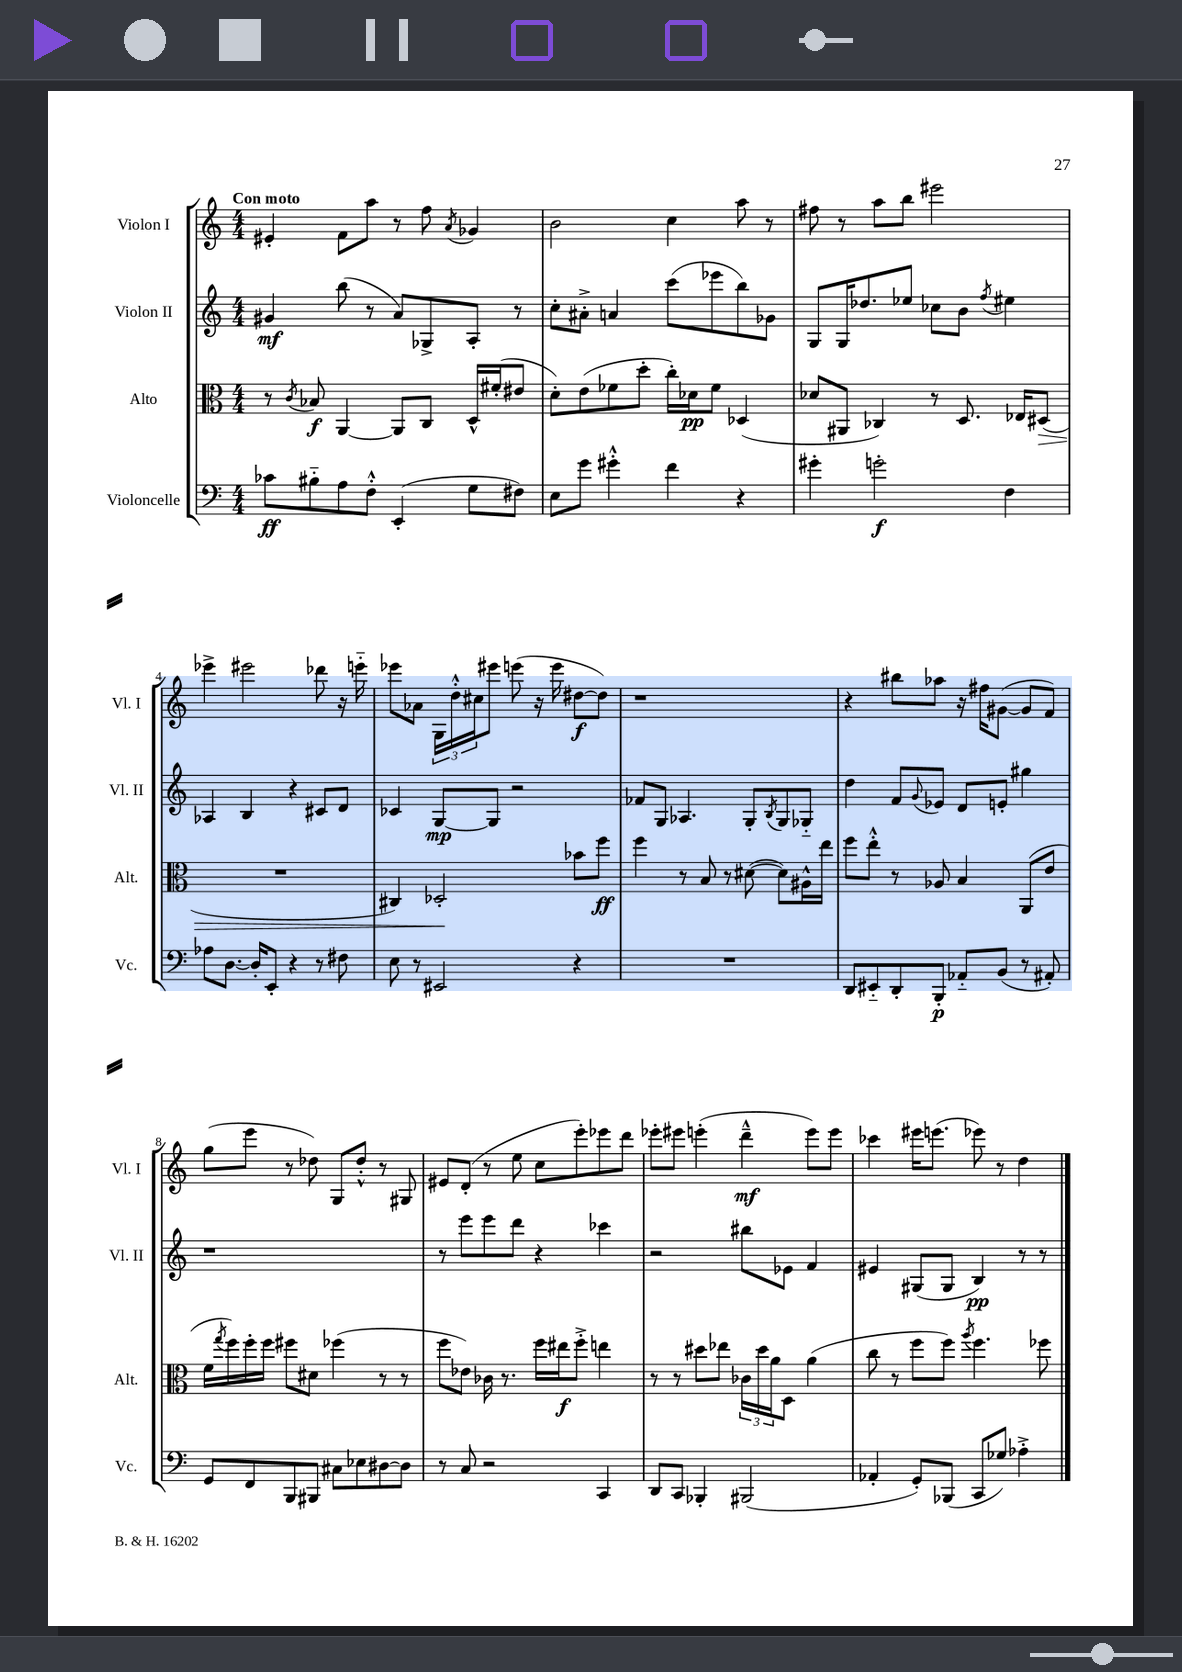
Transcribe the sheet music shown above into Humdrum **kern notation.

**kern	**dynam	**kern	**dynam	**kern	**dynam	**kern	**dynam
*part4	*part4	*part3	*part3	*part2	*part2	*part1	*part1
*staff4	*staff4	*staff3	*staff3	*staff2	*staff2	*staff1	*staff1
*I"Violoncelle	*	*I"Alto	*	*I"Violon II	*	*I"Violon I	*
*I'Vc.	*	*I'Alt.	*	*I'Vl. II	*	*I'Vl. I	*
*clefF4	*	*clefC3	*	*clefG2	*	*clefG2	*
*k[]	*	*k[]	*	*k[]	*	*k[]	*
*M4/4	*	*M4/4	*	*M4/4	*	*M4/4	*
=1	=1	=1	=1	=1	=1	=1	=1
!	!	!	!	!	!	!LO:TX:a:B:t=Con moto	!
8c-X\L	ff	8r	.	4g#X/	mf	4e#X'/	.
.	.	8qc/	.	.	.	.	.
8B#X\	.	8B-X/	f	.	.	.	.
8A\	.	[4AA/	.	(8bb\	.	8f\L	.
8F'^^\J	.	.	.	8r	.	8aa\J	.
(4EE'/	.	8AA/L]	.	8a/L)	.	8r	.
.	.	8C/J	.	8G-X^/	.	8ff\	.
.	.	.	.	.	.	8qa/	.
8G\L	.	16D^^/LL	.	8A'/J	.	4g-X/	.
.	.	(16f#X'/J	.	.	.	.	.
8F#X\J)	.	8e#X/J	.	8r	.	.	.
=2	=2	=2	=2	=2	=2	=2	=2
8E\L	.	8d'\L)	.	8cc'\L	.	2b\	.
8g\J	.	(8e\	.	8a#X'^\J	.	.	.
4g#X'^^\	.	8f-X\	.	4an/	.	.	.
.	.	8dd'\J	.	.	.	.	.
4f\	.	16cc'\LL)	.	(8ccc\L	.	4cc\	.
.	.	16d-X\J	pp	.	.	.	.
.	.	8f-\J	.	8eee-X\	.	.	.
4r	.	(4D-X/	.	8bb\)	.	8aa\	.
.	.	.	.	8g-X\J	.	8r	.
=3	=3	=3	=3	=3	=3	=3	=3
4g#X'\	.	8d-X/L	.	8G/L	.	8ff#X\	.
.	.	8AA#X/J	.	16G/K	.	8r	.
.	.	.	.	8.dd-X/	.	.	.
2gn'\	f	4C-X/)	.	.	.	8aa\L	.
.	.	.	.	8ee-X/J	.	8bb\J	.
.	.	8r	.	8cc-X\L	.	2eee#X\	.
.	.	8.D/	.	8b\J	.	.	.
.	.	.	.	8qff/	.	.	.
4F\	.	.	.	4ee#X\	.	.	.
.	.	16E-X/KL	.	.	.	.	.
!	!	!	!LO:HP:b	!	!	!	!
.	.	(8D#X/J	>	.	.	.	.
!!LO:LB:g=z
=4	=4	=4	=4	=4	=4	=4	=4
8A-X\L	.	1r	.	4A-X/	.	4eee-X^\	.
[8.D\J	.	.	.	.	.	.	.
.	.	.	.	4B/	.	2eee#X\	.
16D'/KL]	.	.	.	.	.	.	.
8EE'/J	.	.	.	.	.	.	.
4r	.	.	.	4r	.	.	.
8r	.	.	.	8c#X/L	.	8ddd-X\	.
8F#X\	.	.	.	8d/J	.	16r	.
.	.	.	.	.	.	16eeen\	.
=5	=5	=5	=5	=5	=5	=5	=5
8E\	.	4C#X/)	.	4c-X/	.	8eee-X\L	.
8r	.	.	.	.	.	8a-X\J	.
2EE#X/	.	2D-X'/	.	[8G/L	mp	24G\LL	.
.	.	.	.	.	.	24dd'^^\	.
.	.	.	.	.	.	24cc#X\J	.
.	.	.	.	8G/J]	.	8eee#X\J	.
.	.	.	.	2r	.	(8eeen\	.
.	.	.	.	.	.	16r	.
.	.	.	.	.	.	16eee\	.
4r	.	8b-X\L	]	.	.	[8dd#X\L	f
.	.	8ff\J	ff	.	.	8dd#\J])	.
=6	=6	=6	=6	=6	=6	=6	=6
1r	.	4ff\	.	8f-X/L	.	1r	.
.	.	.	.	8G/J	.	.	.
.	.	8r	.	4.A-X/	.	.	.
.	.	8B/	.	.	.	.	.
.	.	8r	.	.	.	.	.
.	.	([8d#X\	.	8G'/L	.	.	.
.	.	.	.	8qB/	.	.	.
.	.	8d#\L])	.	8G/	.	.	.
.	.	16A#X^^\L	.	8G-X/J	.	.	.
.	.	16ee\JJ	.	.	.	.	.
=7	=7	=7	=7	=7	=7	=7	=7
8DD/L	.	8ff\L	.	4dd\	.	4r	.
8EE#X/	.	8ee'^^\J	.	.	.	.	.
8DD'/	.	8r	.	8f/L	.	8bb#X\L	.
.	.	.	.	8qqg/	.	.	.
8BBB'/J	p	8A-X/	.	8e-X/J	.	8aa-X\J	.
8AA-X/L	.	4B/	.	8d/L	.	16r	.
.	.	.	.	.	.	16ff#X\KL	.
(8BB/J	.	.	.	8en'/J	.	([8g#X\J	.
8r	.	(8AA/L	.	4gg#X\	.	8g#/L]	.
8AA#X'/)	.	8e/J	.	.	.	8f/J)	.
!!LO:LB:g=z
=8	=8	=8	=8	=8	=8	=8	=8
8GG/L	.	16f\LL	.	1r	.	(8gg\L	.
.	.	8qgg/	.	.	.	.	.
.	.	16ff\)	.	.	.	.	.
8FF/	.	16ff'\	.	.	.	8eee\J	.
.	.	16ff\JJ	.	.	.	.	.
8BBB/	.	8ff#X\L	.	.	.	8r	.
8BBB#X/J	.	8d#X\J	.	.	.	8dd-X\)	.
8C#X\L	.	(4ff-X\	.	.	.	8G/L	.
8E-X\	.	.	.	.	.	8dd-'^^/J	.
[8D#X\	.	8r	.	.	.	8r	.
8D#\J]	.	8r	.	.	.	8G#X/	.
=9	=9	=9	=9	=9	=9	=9	=9
8r	.	8ff\L	.	8r	.	8e#X/L	.
8C/	.	8e-X\J)	.	8eee\L	.	(8d'/J	.
2r	.	16c-X\	.	8eee\	.	8r	.
.	.	8.r	.	.	.	.	.
.	.	.	.	8ddd\J	.	8ee\	.
.	.	16ff\LL	.	4r	.	8cc\L	.
.	.	16ee#X\J	f	.	.	.	.
.	.	8ff'^\J	.	.	.	8eee'\)	.
4CC/	.	4een\	.	4ccc-X\	.	8eee-X\	.
.	.	.	.	.	.	8ddd\J	.
=10	=10	=10	=10	=10	=10	=10	=10
8DD/L	.	8r	.	2r	.	8eee-X'\L	.
8CC/J	.	8r	.	.	.	8eee#X\J	.
4BBB-X'/	.	8dd#X\L	.	.	.	(4eeen'\	.
.	.	8ee-X\J	.	.	.	.	.
(2BBB#X/	.	24c-X\LL	.	8bb#X\L	.	4ddd~^^\	mf
.	.	24dd#\	.	.	.	.	.
.	.	24a\J	.	.	.	.	.
.	.	8D\J	.	8e-X\J	.	.	.
.	.	(4a\	.	4f/	.	8eee\L)	.
.	.	.	.	.	.	8eee\J	.
=11	=11	=11	=11	=11	=11	=11	=11
4AA-X'/	.	8cc\	.	4e#X/	.	4ccc-X\	.
.	.	8r	.	.	.	.	.
8GG'/L)	.	8ff\L	.	(8G#X/L	.	16eee#X\KL	.
.	.	.	.	.	.	(8.eeen\J	.
(8BBB-X/J	.	8ff\J)	.	8G#/J	.	.	.
.	.	8qaa/	.	.	.	.	.
8CC/L	.	4.ff\	.	4B/)	pp	8eee-X\)	.
8G-X/J)	.	.	.	.	.	8r	.
4A-X'^\	.	.	.	8r	.	4dd\	.
.	.	8ff-X\	.	8r	.	.	.
==	==	==	==	==	==	==	==
*-	*-	*-	*-	*-	*-	*-	*-
